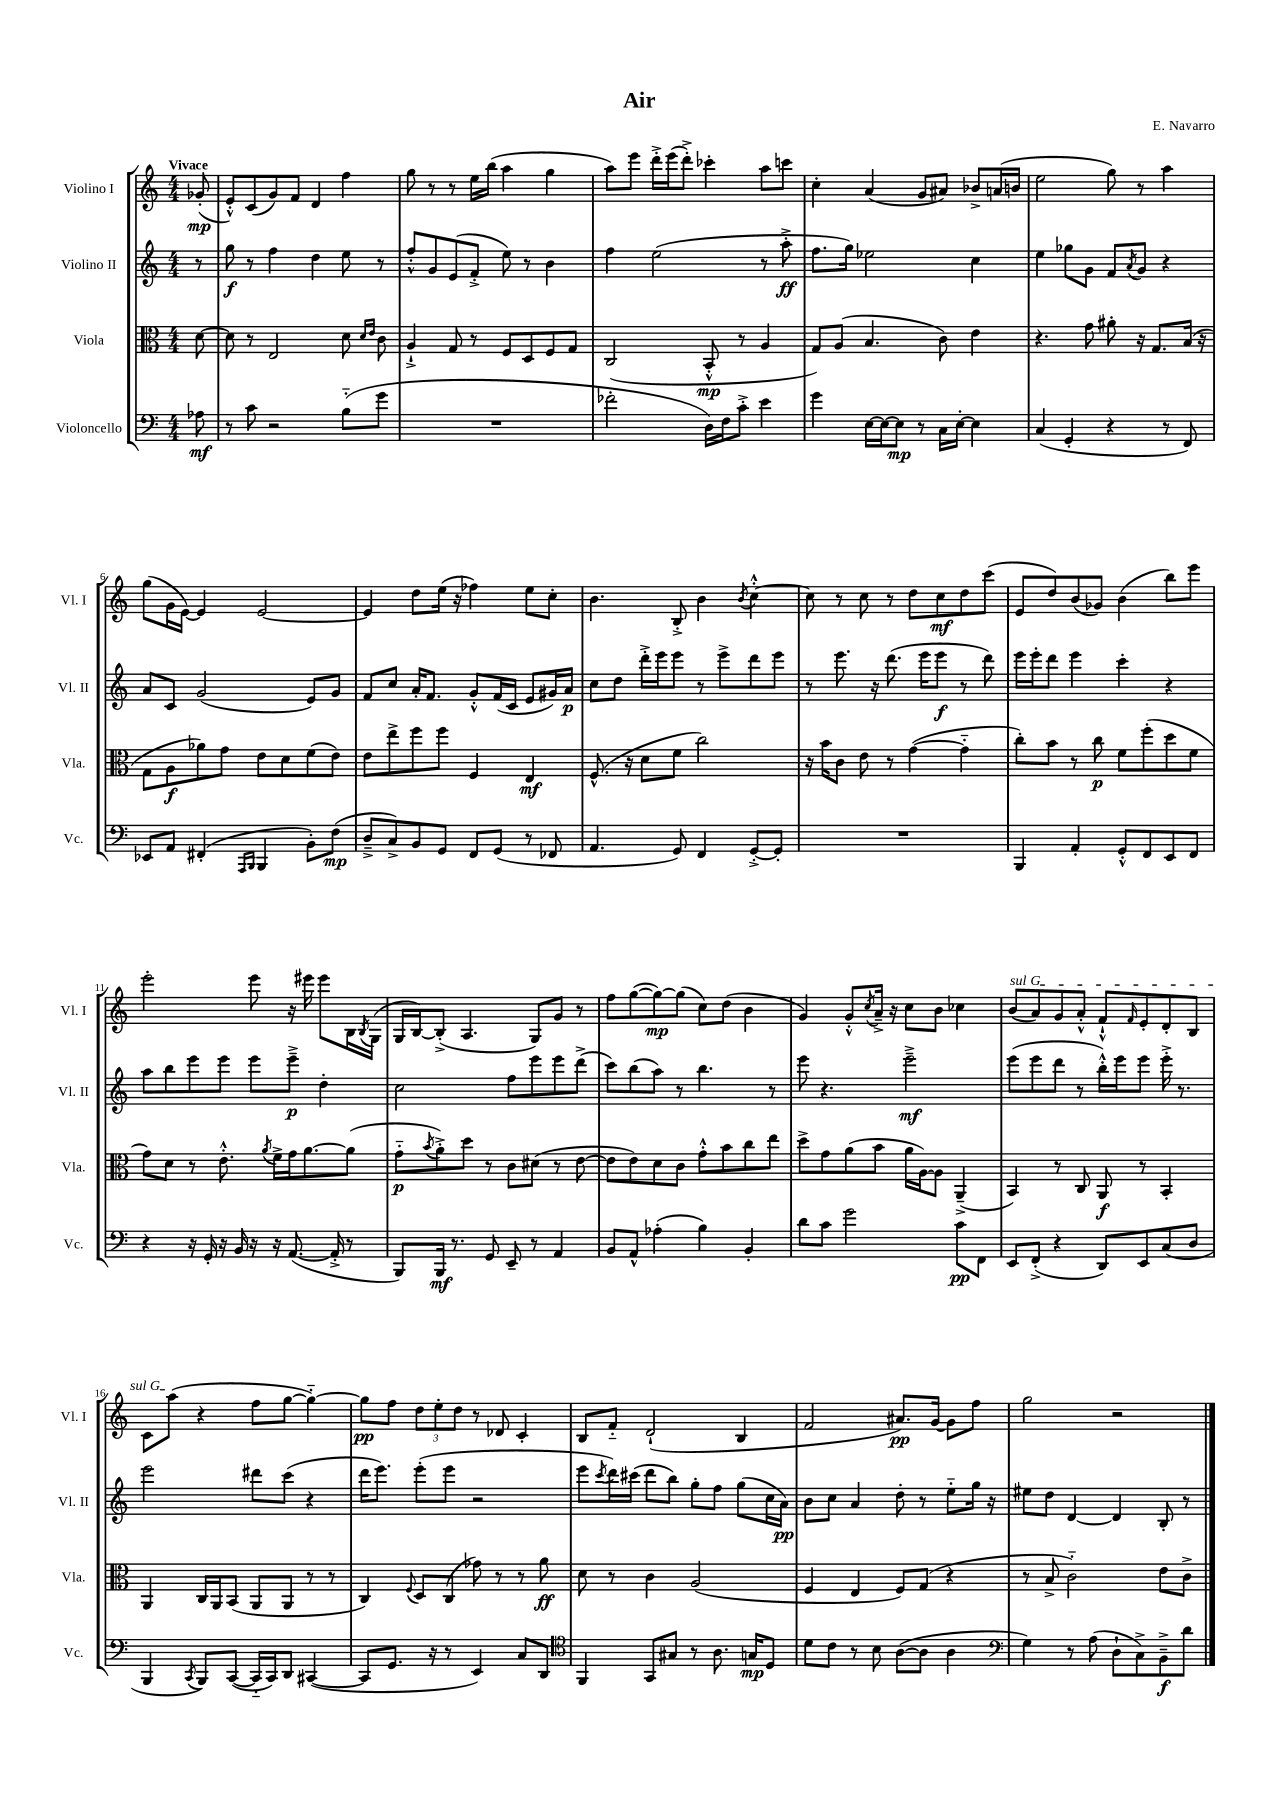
\header { title = "Air" composer = "E. Navarro" }
<<
\new StaffGroup <<
\new Staff = "s0" \with { instrumentName = "Violino I" shortInstrumentName = "Vl. I" } {
    \clef treble \key c \major \numericTimeSignature \time 4/4 \partial 8 \tempo "Vivace"
    ges'8-.\mp( |
    e'8-.-^) c'8( g'8) f'8 d'4 f''4 |
    g''8 r8 r8 e''16 b''16( a''4 g''4 |
    a''8) e'''8 d'''16-.-> e'''16( d'''8-.->) ces'''4-. a''8 c'''8 |
    c''4-. a'4( g'8 ais'8) bes'8-> a'16( b'16 |
    e''2 g''8) r8 a''4 |
    g''8( g'16 e'16~) e'4 e'2~ |
    e'4 d''8 e''16( r16 fes''4) e''8 c''8-. |
    b'4. b8-.-> b'4 \acciaccatura { b'8 } c''4~-.-^ |
    c''8 r8 c''8 r8 d''8 c''8\mf d''8 c'''8( |
    e'8 d''8) b'8( ges'8) b'4( b''8) e'''8 |
    e'''2-. e'''8 r16 eis'''16 eis'''8 b16 \acciaccatura { b8 } g16( |
    g16 b16~) b8-.->( a4. g8) g'8 r8 |
    f''8 g''8~( g''8~\mp) g''8( c''8) d''8( b'4 |
    g'4) g'8-.-^ \acciaccatura { c''8 } a'16---> r16 c''8 b'8 ces''4 |
    \once \override TextSpanner.bound-details.left.text = \markup { \italic "sul G" } b'8\startTextSpan( a'8) g'8 a'8-.-^ f'8-!-^ \grace { f'16 } e'8-. d'8-. b8 |
    c'8 a''8\stopTextSpan( r4 f''8 g''8~ g''4~-_) |
    g''8\pp f''8 \tuplet 3/2 { d''8 e''8-. d''8 } r8 des'8 c'4-. |
    b8 f'8-_ d'2-!( b4 |
    f'2 ais'8.\pp) g'16~ g'8 f''8 |
    g''2 r2 \bar "|." |
}
\new Staff = "s1" \with { instrumentName = "Violino II" shortInstrumentName = "Vl. II" } {
    \clef treble \key c \major \numericTimeSignature \time 4/4 \partial 8
    r8 |
    g''8\f r8 f''4 d''4 e''8 r8 |
    f''8-.-^ g'8 e'8( f'8-.-> e''8) r8 b'4 |
    f''4 e''2( r8 a''8-.->\ff |
    f''8. g''16) ees''2 c''4 |
    e''4 ges''8 g'8 f'8 \acciaccatura { a'8 } g'8 r4 |
    a'8 c'8 g'2( e'8) g'8 |
    f'8 c''8 a'16-. f'8. g'8-.-^ f'16( c'16 e'8 gis'16) a'16\p |
    c''8 d''8 d'''16-.-> e'''16 e'''8 r8 e'''8-> d'''8 e'''8 |
    r8 e'''8. r16 d'''8.( e'''16 e'''8\f r8 d'''8) |
    e'''16 e'''16-. d'''8 e'''4 c'''4-. r4 |
    a''8 b''8 e'''8 e'''8 e'''8 e'''8--->\p d''4-. |
    c''2 f''8 e'''8 e'''8 d'''8->( |
    c'''8) b''8( a''8) r8 b''4. r8 |
    e'''8 r4. e'''2--->\mf |
    e'''8( e'''8 d'''8 r8 b''16-.-^) e'''16 e'''8 e'''16-.-> r8. |
    e'''2 dis'''8 c'''8( r4 |
    d'''16 e'''8.) e'''8-.( e'''8 r2 |
    e'''8 \acciaccatura { c'''8 } d'''16) cis'''16( d'''8 b''8) g''8-. f''8 g''8( c''16 a'16\pp) |
    b'8 c''8 a'4 d''8-. r8 e''8-_ g''16 r16 |
    eis''8 d''8 d'4~ d'4 b8-. r8 \bar "|." |
}
\new Staff = "s2" \with { instrumentName = "Viola" shortInstrumentName = "Vla." } {
    \clef alto \key c \major \numericTimeSignature \time 4/4 \partial 8
    d'8~ |
    d'8 r8 e2 d'8 \grace { d'16 e'16 } c'8 |
    a4-!-> g8 r8 f8 d8 f8 g8 |
    c2( b,8-.-^\mp r8 a4 |
    g8) a8( b4. c'8) e'4 |
    r4. g'8 ais'8-. r16 g8. b16( r16 |
    g8 a8\f aes'8) g'8 e'8 d'8 f'8( e'8) |
    e'8 e''8-> f''8 f''8 f4 e4\mf |
    f8.-^( r16 d'8 f'8 c''2) |
    r16 b'16 c'8 e'8 r8 g'4~( g'4-_ |
    c''8-.) b'8 r8 c''8\p f'8 f''8-.( d''8 f'8 |
    g'8) d'8 r8 e'8.-.-^ \acciaccatura { a'8 } f'16-> g'16 a'8.~ a'8( |
    g'8-_\p \acciaccatura { b'8 } a'8-.->) d''8 r8 c'8 dis'8( r8 e'8~ |
    e'8 e'8) d'8 c'8 g'8-.-^ b'8 c''8 e''8 |
    d''8-> g'8 a'8( b'8 a'16 a16~) a8 a,4--->( |
    b,4) r8 c8 a,8\f r8 b,4-. |
    a,4 c16 a,16 b,8( a,8 a,8 r8 r8 |
    c4) \appoggiatura { f8 } d8 c8( ges'8) r8 r8 a'8\ff |
    d'8 r8 c'4 a2( |
    f4 e4 f8) g8( r4 |
    r8 b8-> c'2-_) e'8 c'8-> \bar "|." |
}
\new Staff = "s3" \with { instrumentName = "Violoncello" shortInstrumentName = "Vc." } {
    \clef bass \key c \major \numericTimeSignature \time 4/4 \partial 8
    aes8\mf |
    r8 c'8 r2 b8-_( g'8 |
    R1 |
    fes'2-. d16) f16 c'8-.-> e'4 |
    g'4 e16~ e16~ e8\mp r8 c16 e16~-. e4 |
    c4( g,4-. r4 r8 f,8) |
    ees,8 a,8 fis,4-.( \grace { a,,16 b,,16 } b,,4 b,8-.) f8\mp( |
    d8---> c8->) b,8 g,8 f,8 g,8( r8 fes,8 |
    a,4. g,8) f,4 g,8~-.-> g,8-. |
    R1 |
    b,,4 a,4-. g,8-.-^ f,8 e,8 f,8 |
    r4 r16 g,16-. r16 b,16 r16 r16 a,8.~( a,16-.-> r8 |
    b,,8) b,,16\mf r8. g,8 e,8-- r8 a,4 |
    b,8 a,8-^ aes4-.( b4) b,4-. |
    d'8 c'8 g'2 c'8\pp f,8 |
    e,8 f,8-.->( r4 d,8) e,8 c8( d8 |
    b,,4 \acciaccatura { c,8 } b,,8) c,8~( c,16-_ c,16) d,8 cis,4~( |
    cis,8 g,8. r16 r8 e,4) c8 d,8 |
    \clef tenor f,4 g,8 gis8 r8 a8. g16\mp d8 |
    d'8 c'8 r8 b8 a8~( a8 a4 |
    \clef bass g4) r8 a8( d8-! c8->) b,8--->\f d'8 \bar "|." |
}
>>
>>
